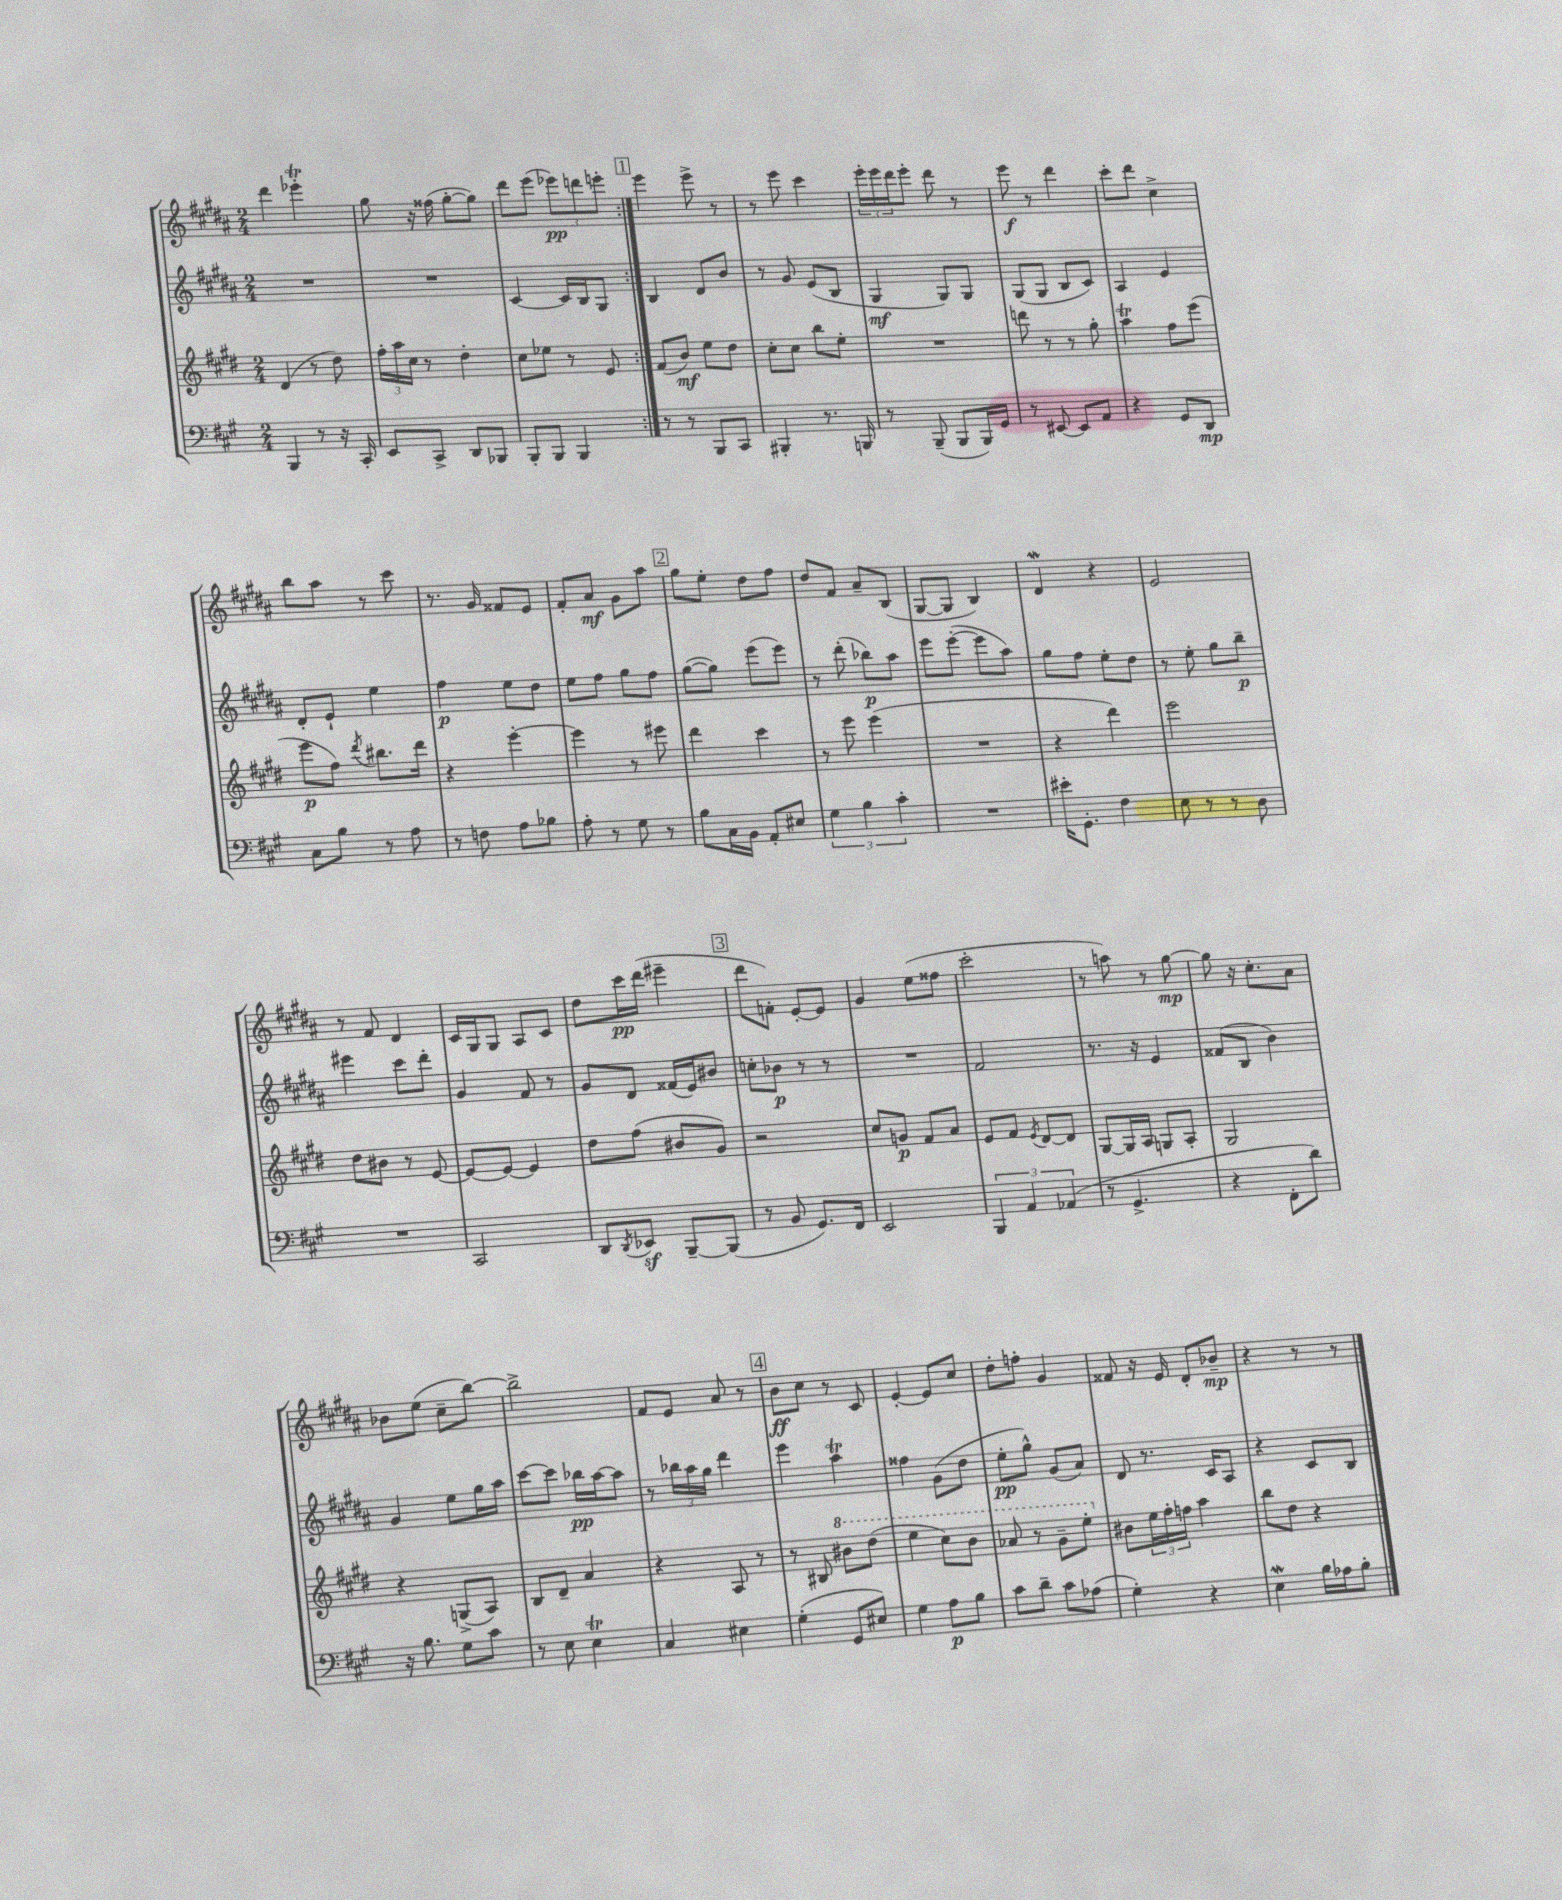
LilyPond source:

<<
\new StaffGroup <<
\new Staff = "s0" {
    \clef treble \key b \major \numericTimeSignature \time 2/4
    \repeat volta 2 { dis'''4 ees'''4-.\trill |
    gis''8 r16 fisis''16( gis''8~-. gis''8) |
    dis'''8 e'''8( \tuplet 3/2 { ees'''8\pp) d'''8 e'''8-. } | }
    \mark \markup { \box "1" } e'''4 e'''8-> r8 |
    r8 e'''8 cis'''4 |
    \tuplet 3/2 { e'''16-. e'''16 dis'''16 } e'''8-. dis'''8 r8 |
    e'''8\f r8 dis'''4 |
    cis'''8-. dis'''8 cis''4-> |
    b''8 ais''8 r8 cis'''8 |
    r8. gis'16 fisis'8 e'8 |
    fis'8-. ais'8\mf gis'8 ais''8 |
    \mark \markup { \box "2" } gis''8 e''8-. dis''8 fis''8 |
    dis''8 fis'8 ais'8-- b8( |
    gis8~ gis8 b4) |
    dis'4\mordent r4 |
    e'2 |
    r8 fis'8 dis'4 |
    cis'16 gis16 gis8 ais8 cis'8 |
    dis''8 cis'''16\pp dis'''16( eis'''4-- |
    \mark \markup { \box "3" } dis'''8 f'8-.) e'8~-. e'8 |
    gis'4 e''8( fisis''8 |
    cis'''2-. |
    r8 a''8) r8 gis''8~\mp |
    gis''8 r16 cis''8.-. ais'8 |
    bes'8 e''8( cis''8-- b''8~) |
    b''2-> |
    fis'8 e'8 ais'8 r8 |
    \mark \markup { \box "4" } b'8\ff cis''8 r8 cis'8 |
    e'4~-. e'8 cis''8 |
    dis''8-. f''8-. gis'4 |
    fisis'8 r16 e'16 dis'8-. bes'8--\mp |
    r4 r8 r8 \bar "|." |
}
\new Staff = "s1" {
    \clef treble \key b \major \numericTimeSignature \time 2/4
    \repeat volta 2 { R2 |
    R2 |
    cis'4~ cis'16 b16 gis8 | }
    \mark \markup { \box "1" } b4 dis'8 b'8 |
    r8 gis'8 e'8( b8 |
    gis4\mf gis8) gis8 |
    gis8( gis8 b8 cis'8) |
    ais4 e'4 |
    dis'8-. e'8-! e''4 |
    fis''4\p e''8 dis''8 |
    e''8 fis''8 gis''8 fis''8 |
    \mark \markup { \box "2" } gis''8~( gis''8) e'''8( e'''8) |
    r8 dis'''8-.( bes''8\p) ais''8 |
    e'''8 e'''8~-.( e'''8 ais''8) |
    gis''8 fis''8 e''8-. dis''8 |
    r8 e''8-. gis''8 b''8--\p |
    eis'''4 cis'''8 dis'''8-. |
    gis'4 fis'8 r8 |
    gis'8 dis'8 fisis'16( e'16) bis'8 |
    \mark \markup { \box "3" } c''8-. bes'8\p r8 r8 |
    R2 |
    fis'2 |
    r8. r16 e'4 |
    fisis'8( b8 b'4) |
    gis'4 e''8 gis''16 ais''16 |
    cis'''8~ cis'''8 bes''16\pp ais''16~ ais''8 |
    r8 \tuplet 3/2 { bes''16 ais''16 gis''16 } dis'''4 |
    \mark \markup { \box "4" } e'''4 ais''4\trill |
    fisis''4 gis'8( dis''8 |
    e''8-.\pp gis''8-^) gis'8( ais'8) |
    dis'8 r8. cis'16 ais8 |
    r4 cis'8 b8 \bar "|." |
}
\new Staff = "s2" {
    \clef treble \key e \major \numericTimeSignature \time 2/4
    \repeat volta 2 { dis'4( r8 dis''8) |
    \tuplet 3/2 { fis''16-. a''16 cis''16 } r8 dis''4-. |
    cis''8 ees''8 r8 e'8 | }
    \mark \markup { \box "1" } fis'8( b'8\mf) e''8 dis''8 |
    cis''8-. cis''8 b''8 e''8-. |
    R2 |
    d'''8 r8 r8 gis''8-. |
    a''4\trill fis''8 e'''8( |
    e'''8\p fis''8) \acciaccatura { dis'''8 } bis''8. dis'''16 |
    r4 e'''4~-. |
    e'''4 r8 eis'''8 |
    \mark \markup { \box "2" } dis'''4 cis'''4 |
    r8 e'''8 e'''4( |
    R2 |
    r4 dis'''4) |
    e'''2 |
    dis''8 bis'8 r8 e'8~ |
    e'8~ e'8~ e'4 |
    dis''8 fis''8( bis'8 gis'8) |
    \mark \markup { \box "3" } r2 |
    cis''8 g'8\p fis'8 a'8 |
    e'8 fis'8 \acciaccatura { e'8 } dis'8~ dis'8 |
    gis8~ gis16 a16 g8 a8-. |
    gis2 |
    r4 g8->( a8) |
    b8 dis'8-- a'4 |
    r4 a8 r8 |
    \mark \markup { \box "4" } r8 bis8 \ottava #1 bis''8 dis'''8( |
    e'''4 cis'''8) b''8 |
    aes''8 r8 gis''8-- e'''8-. \ottava #0 |
    bis'8 \tuplet 3/2 { e''16 fis''16-. f''16 } a''4 |
    b''8 dis''8 r4 \bar "|." |
}
\new Staff = "s3" {
    \clef bass \key a \major \numericTimeSignature \time 2/4
    \repeat volta 2 { b,,4 r8 r16 cis,16-. |
    e,8 cis,8-> d,8 bes,,8 |
    b,,8-. b,,8 b,,4 | }
    \mark \markup { \box "1" } r8 r8 b,,8 cis,8 |
    bis,,4-. r8. b,,16 |
    r8 b,,8--( b,,8 b,,16) gis,16 |
    r8 eis,8~ eis,8 a,8 |
    r4 gis,8 d,8\mp |
    cis8 b8 r8 a8 |
    r8 f8 a8 bes8 |
    a8-. r8 gis8 r8 |
    \mark \markup { \box "2" } b8 cis16 b,16 a,8-. eis8 |
    \tuplet 3/2 { gis4 b4 cis'4-. } |
    R2 |
    eis'16-. gis,8.-. fis4 |
    e8 r8 r8 d8 |
    R2 |
    cis,2 |
    d,8 \acciaccatura { d,8 } ees,8\sf b,,8~-- b,,8( |
    \mark \markup { \box "3" } r8 b,8 gis,8.) fis,16 |
    e,2 |
    \tuplet 3/2 { b,,4 a,4 aes,4( } |
    r8 gis,4.-> |
    r4 fis,8-. d'8) |
    r16 b8. gis8 cis'8 |
    r8 e8 e4\trill |
    cis4 eis4 |
    \mark \markup { \box "4" } gis4-.( gis,8 eis8) |
    gis4 a8\p b8 |
    cis'8 d'8-- cis'8 aes8( |
    gis4-.) r4 |
    e4\mordent b16 aes16 b8-. \bar "|." |
}
>>
>>
\layout { \context { \Score \remove "Bar_number_engraver" } }
